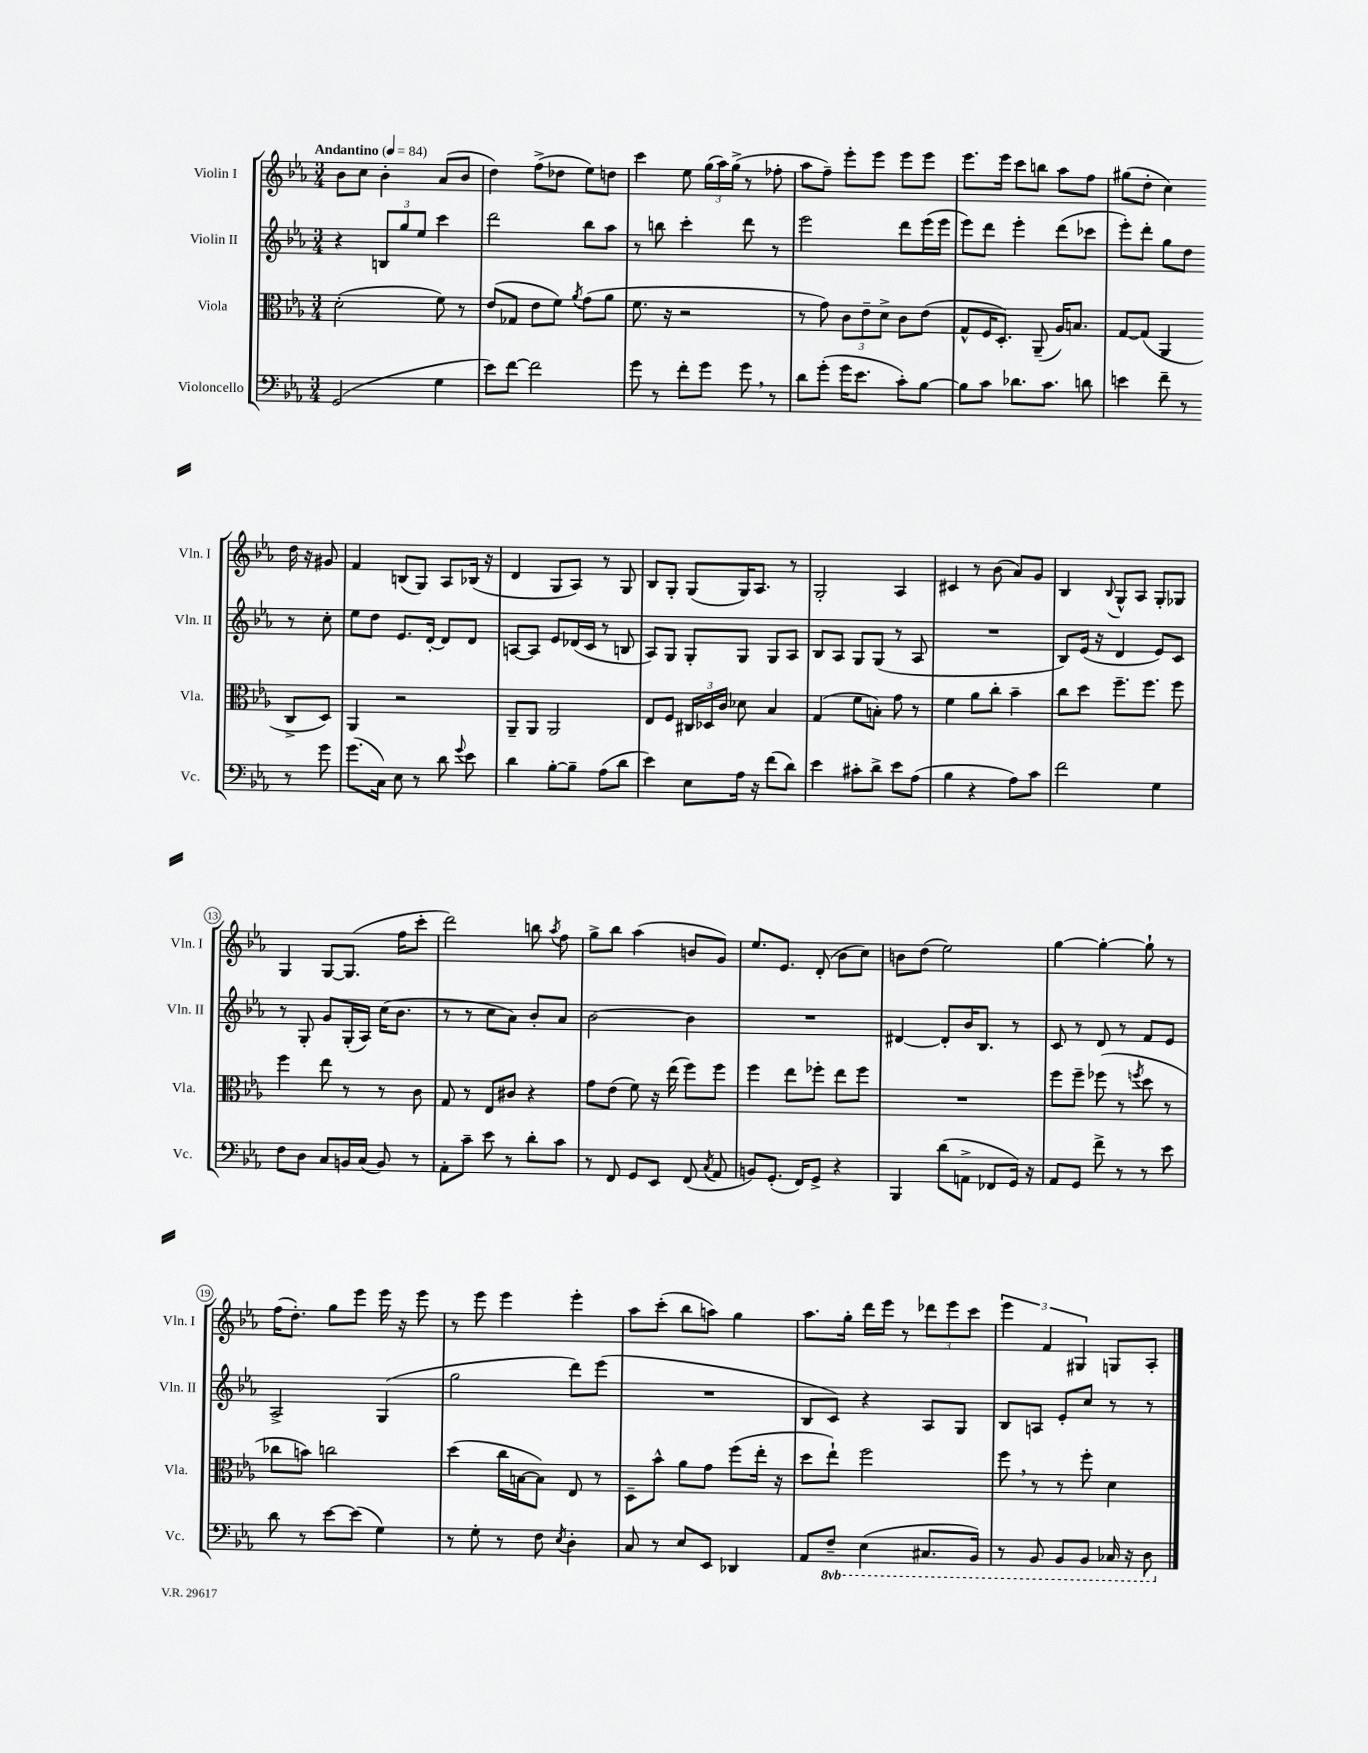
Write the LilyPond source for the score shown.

<<
\new StaffGroup <<
\new Staff = "s0" \with { instrumentName = "Violin I" shortInstrumentName = "Vln. I" } {
    \clef treble \key ees \major \numericTimeSignature \time 3/4 \tempo "Andantino" 4 = 84
    \autoBeamOff bes'8[ c''8] bes'4-. aes'8[( bes'8] |
    d''4) f''8[->( des''8] ees''8[) d''8] |
    c'''4 ees''8 \tuplet 3/2 { g''16[( aes''16) g''16]->( } r8 fes''8-. |
    aes''8[ f''8]--) ees'''8[-. ees'''8] ees'''8[ ees'''8] |
    ees'''8.[ ees'''16] c'''8[ b''8] aes''8[ f''8] |
    gis''8[( d''8]-. c''4) d''16 r16 gis'8 |
    f'4 b8[( g8]) aes8[ bes16]( r16 |
    d'4 g8[ aes8]) r8 g8 |
    bes8[ g8]-. g8[( g16) aes8.] r8 |
    g2-. aes4 |
    cis'4 r8 bes'8( aes'8[) g'8] |
    bes4 \appoggiatura { bes8 } g8[-^ aes8] g8[-. ges8] |
    g4 g8[~ g8.]( f''16[ c'''8]-. |
    d'''2) b''8 \acciaccatura { aes''8 } f''8 |
    g''8[-> bes''8] aes''4( b'8[ g'8]) |
    ees''8.[ ees'8.] d'8-.( bes'8[ c''8]) |
    b'8[ d''8]( ees''2) |
    g''4~ g''4~-. g''8-! r8 |
    f''16[( d''8.]-.) g''8[ ees'''8] ees'''16 r16 ees'''8 |
    r8 ees'''8 ees'''4 ees'''4-. |
    aes''8[ c'''8]-.( bes''8[ a''8]) g''4 |
    aes''8.[ g''16]-. d'''16[ ees'''16] r8 \tuplet 3/2 { des'''8[ ees'''8 c'''8] } |
    \tuplet 3/2 { ees'''4 f'4 gis4 } g8[ aes8]-. \bar "|." |
}
\new Staff = "s1" \with { instrumentName = "Violin II" shortInstrumentName = "Vln. II" } {
    \clef treble \key ees \major \numericTimeSignature \time 3/4
    \autoBeamOff r4 \tuplet 3/2 { b8[ g''8 ees''8] } c'''4 |
    d'''2 bes''8[ aes''8] |
    r8 b''8 c'''4-. d'''8 r8 |
    ees'''2 d'''8[ ees'''16( ees'''16] |
    ees'''8[) d'''8] ees'''4-. d'''8[( ces'''8] |
    ees'''8[-.) d'''8]-. g''8[ d''8] r8 c''8-. |
    ees''8[ d''8] ees'8.[ d'16]~-. d'8[ d'8] |
    a8[~ a8] ees'8[ des'16( c'16] r8 b8 |
    aes8[) g8] g8[-. g8] g8[ aes8] |
    bes8[ aes8] g8[ g8]( r8 aes8 |
    R2. |
    bes8[) ees'16]( r16 d'4 ees'8[) c'8] |
    r8 g8-. g'8[ g16-.( aes16]) c''16[( bes'8.] |
    r8 r8 c''8[ aes'8]) bes'8[-. aes'8] |
    bes'2~ bes'4 |
    R2. |
    dis'4~ dis'8[-. bes'16 bes8.] r8 |
    c'8 r8 d'8 r8 f'8[ ees'8] |
    aes2-> g4( |
    g''2 d'''8[) ees'''8]( |
    R2. |
    bes8[ c'8]) r4 aes8[ g8] |
    bes8[ a8] ees'8[-. c''8] r8 r8 \bar "|." |
}
\new Staff = "s2" \with { instrumentName = "Viola" shortInstrumentName = "Vla." } {
    \clef alto \key ees \major \numericTimeSignature \time 3/4
    \autoBeamOff d'2-.( f'8) r8 |
    ees'8[( ges8] ees'8[ f'8]) \acciaccatura { aes'8 } g'8[( aes'8] |
    f'8. r16 r2 |
    r8 g'8) \tuplet 3/2 { c'8[ ees'8-- d'8]-> } c'8[ ees'8]( |
    g8[-^ f16 d8.]-.) aes,8--( aes16[) b8.] |
    g8[~ g8]( aes,4 c8[-> d8]) |
    aes,4 r2 |
    aes,8[-- aes,8] aes,2 |
    ees8[ f8] \tuplet 3/2 { cis16[ des16 c'16] } des'8 bes4 |
    g4( f'8[ b8]-.) g'8 r8 |
    f'4 aes'8[ c''8]-. bes'4-- |
    c''8[ d''8] f''8.[-- f''8.] f''8 |
    f''4 ees''8 r8 r8 c'8 |
    g8 r8 ees8[ cis'8] r4 |
    g'8[ ees'8]( f'8) r16 ees''16( f''8[) f''8] |
    f''4 ees''8[ fes''8]-. ees''8[ fes''8] |
    R2. |
    f''8[ f''8]-- fes''8( r8 \acciaccatura { f''8 } d''8 r8 |
    ces''8[ b'8]) c''2 |
    d''4( c''16[ b16~ b8]) ees8 r8 |
    d8[-- bes'8]-^ aes'8[ g'8] f''8[( ees''16]-. r16 |
    d''8[ ees''8]-!) f''2 |
    f''8 \breathe r8 r8 f''8-. d'4 \bar "|." |
}
\new Staff = "s3" \with { instrumentName = "Violoncello" shortInstrumentName = "Vc." } {
    \clef bass \key ees \major \numericTimeSignature \time 3/4 \set Staff.ottavationMarkups = #ottavation-simple-ordinals
    \autoBeamOff g,2( g4 |
    ees'8[) f'8]~ f'2 |
    g'8 r8 f'8[-. g'8] g'8 \breathe r8 |
    d'8[ g'8]-.( g'16[ ees'8.] c'8[-.) bes8]~ |
    bes8[ c'8] des'8.[ c'8.] d'8 |
    e'4 f'8-- r8 r8 g'8 |
    g'8.[( c16]) ees8 r8 d'8 \appoggiatura { g'8 } ees'8 |
    d'4 bes8[~-. bes8]-- aes8[( d'8] |
    ees'4) ees8[ aes16] r16 f'8[( d'8]) |
    ees'4 cis'8[-. d'8]-> ees'8[ aes8]( |
    bes4 r4 aes8[) c'8] |
    f'2 g4 |
    f8[ d8] c8[ b,16 c16]( b,8) r8 |
    aes,8[-. c'8]-- ees'8 r8 d'8[-. c'8] |
    r8 f,8 g,8[ ees,8] f,8( \acciaccatura { c8 } aes,8 |
    b,8[) g,8.]-.( f,16[) g,8]-> r4 |
    bes,,4 d'8[( a,8]-> fes,8[ g,16]) r16 |
    aes,8[ g,8] f'8-> r8 r8 ees'8 |
    d'8 r8 ees'8[~ ees'8]( g4) |
    r8 g8-. r8 f8 \acciaccatura { ees8 } d4-. |
    c8 r8 ees8[ ees,8] des,4 |
    aes,8[ \ottava #-1 f,8]-- ees,4( cis,8.[ bes,,16]) |
    r8 bes,,8 bes,,8[ bes,,8] ces,16 r16 d,8 \ottava #0 \bar "|." |
}
>>
>>
\layout { \context { \Score \override BarNumber.stencil = #(make-stencil-circler 0.1 0.3 ly:text-interface::print) } }
